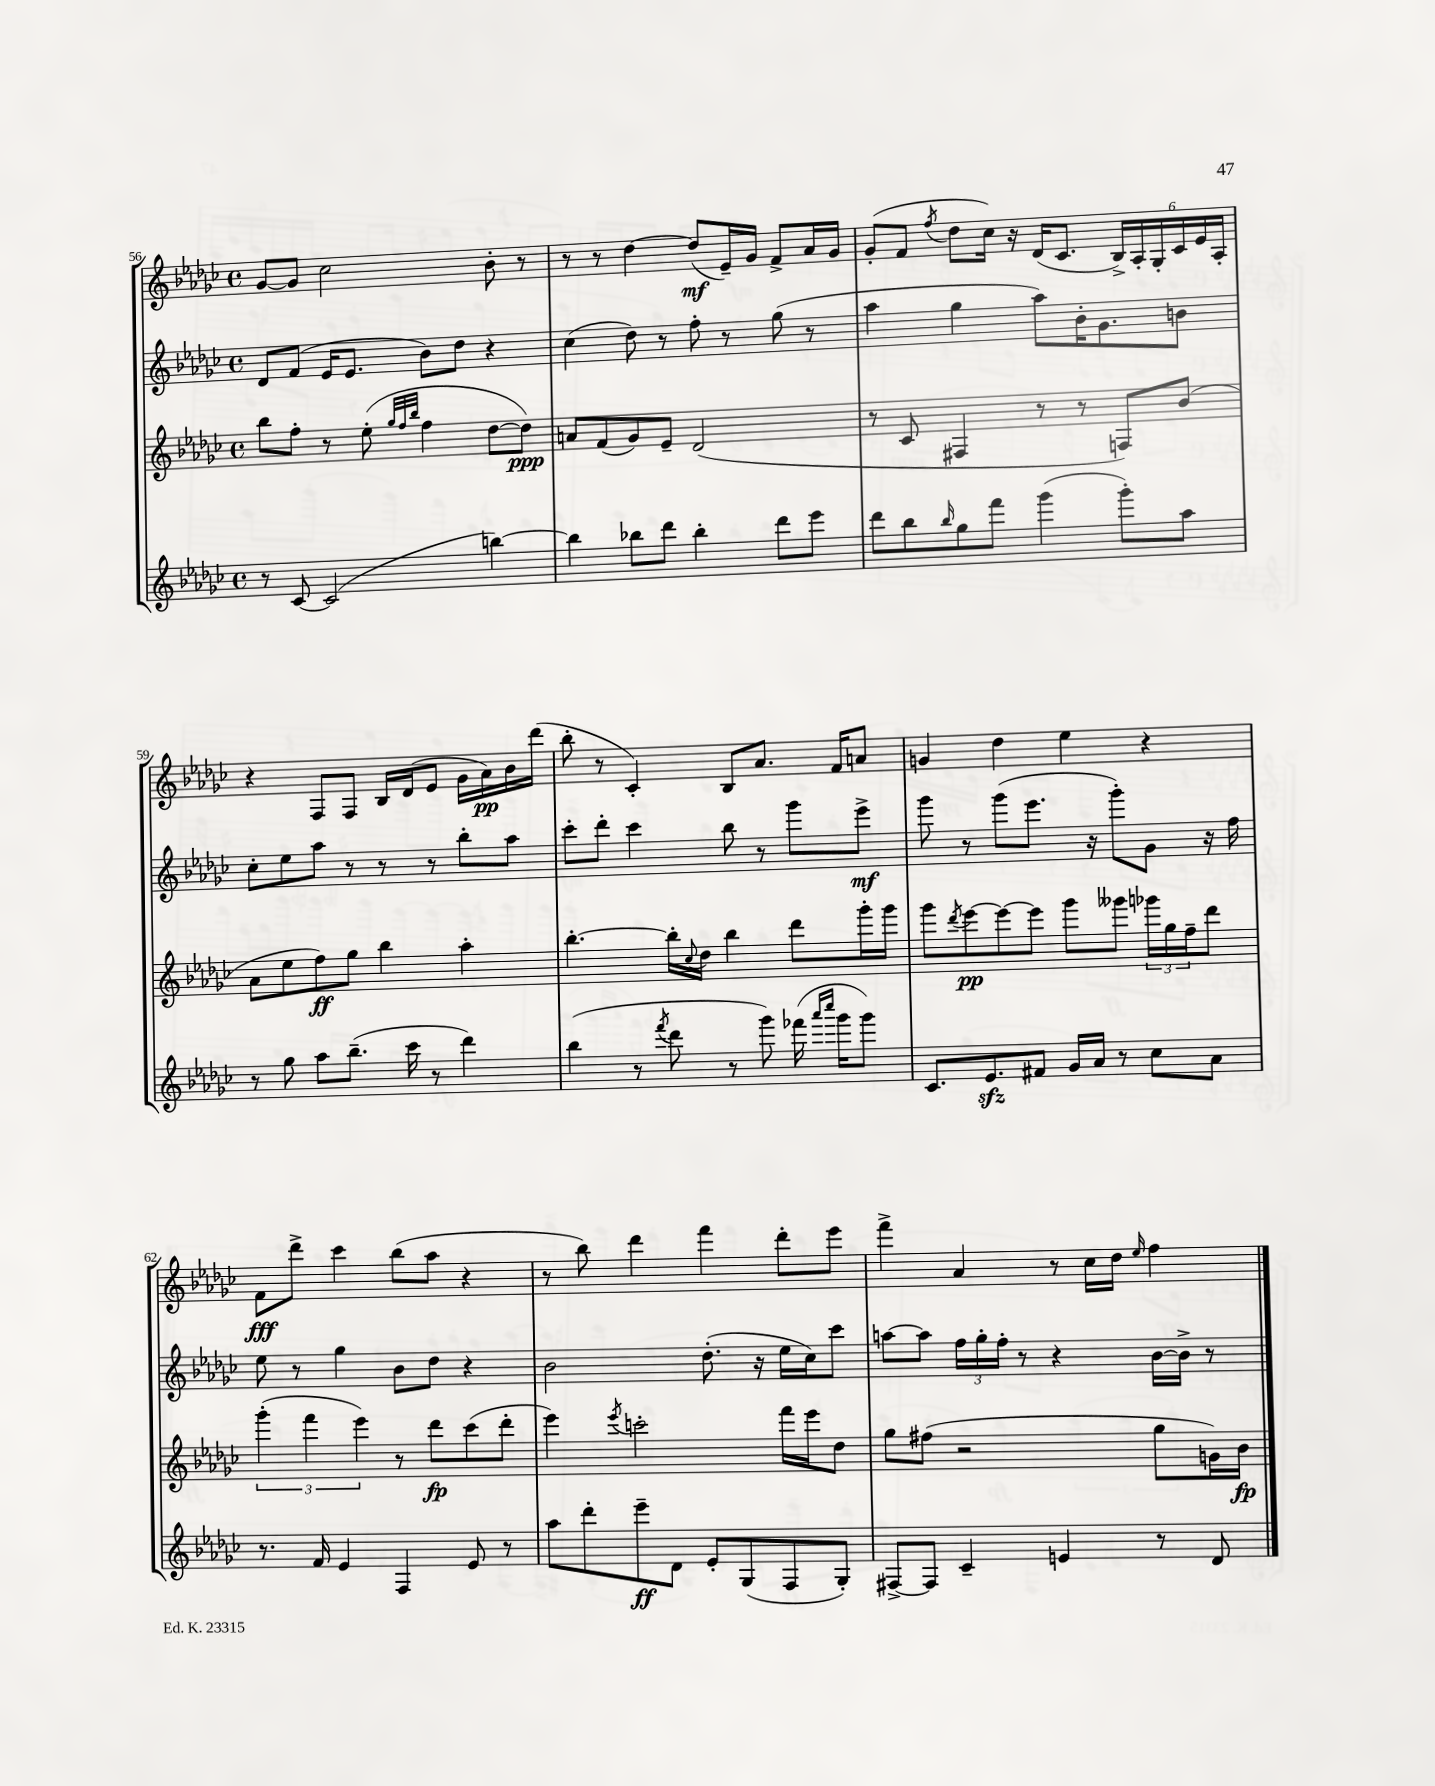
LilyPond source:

<<
\new StaffGroup <<
\new Staff = "s0" {
    \clef treble \key ges \major \defaultTimeSignature \time 4/4
    ges'8~ ges'8 ces''2 bes'8-. r8 |
    r8 r8 des''4~ des''8\mf( ees'16--) ges'16 f'8-> aes'16 ges'16 |
    ges'8-.( f'8 \acciaccatura { f''8 } des''8 ces''16) r16 des'16( ces'8. \tuplet 6/4 { bes16->) aes16-. ges16-. ces'16 ees'16 aes16-. } |
    r4 f8 f8 bes16 des'16( ees'8 ges'16 aes'16\pp) bes'16 des'''16( |
    bes''8-. r8 ces'4-.) bes8 aes'8. f'16 a'8 |
    g'4 des''4 ees''4 r4 |
    f'8\fff des'''8-> ces'''4 bes''8( aes''8 r4 |
    r8 bes''8) des'''4 f'''4 des'''8-. ees'''8 |
    f'''4-> aes'4 r8 ces''16 des''16 \grace { ees''16 } f''4 \bar "|." |
}
\new Staff = "s1" {
    \clef treble \key ges \major \defaultTimeSignature \time 4/4
    des'8 f'8( ees'16 ees'8. bes'8) des''8 r4 |
    ces''4( des''8) r8 f''8-. r8 ges''8( r8 |
    aes''4 ges''4 aes''8) bes'16-. ges'8. b'8 |
    ces''8-. ees''8 aes''8 r8 r8 r8 bes''8-. aes''8 |
    ces'''8-. des'''8-. ces'''4 bes''8 r8 ges'''8 ees'''8->\mf |
    ges'''8 r8 ges'''8( ees'''8. r16 ges'''8-.) ges'8 r16 f''16 |
    ees''8 r8 ges''4 bes'8 des''8 r4 |
    bes'2 des''8.-.( r16 ees''16 ces''16) ces'''8 |
    a''8~ a''8 \tuplet 3/2 { f''16 ges''16-. f''16-. } r8 r4 bes'16~ bes'16-> r8 \bar "|." |
}
\new Staff = "s2" {
    \clef treble \key ges \major \defaultTimeSignature \time 4/4
    bes''8 f''8-. r8 ees''8-.( \grace { ges''32 f''32 bes''32 } f''4 des''8~ des''8\ppp) |
    a'8 f'8( ges'8) ees'8-- des'2( |
    r8 ces'8 fis4 r8 r8 f8) bes'8( |
    aes'8 ees''8 f''8\ff) ges''8 bes''4 aes''4-. |
    bes''4.~-. bes''16-. \appoggiatura { ces''8 } des''16 bes''4 des'''8 ges'''16-. ges'''16 |
    ges'''8 \acciaccatura { des'''8 } ees'''8~\pp ees'''8~ ees'''8 ges'''8 geses'''8 \tuplet 3/2 { ges'''16 ges''16 f''16-- } des'''8 |
    \tuplet 3/2 { ges'''4-.( f'''4 ees'''4) } r8 des'''8\fp ces'''8( des'''8-. |
    ees'''4) \acciaccatura { ees'''8 } c'''2-. f'''16 ees'''16 des''8 |
    ges''8 fis''8( r2 ges''8 g'16) bes'16\fp \bar "|." |
}
\new Staff = "s3" {
    \clef treble \key ges \major \defaultTimeSignature \time 4/4
    r8 ces'8~ ces'2( b''4~) |
    b''4 bes''8 des'''8 bes''4-. des'''8 ees'''8 |
    des'''8 bes''8 \grace { bes''16 } ges''8 f'''8 ges'''4( ges'''8-.) aes''8 |
    r8 ges''8 aes''8 bes''8.--( ces'''16 r8 des'''4) |
    bes''4( r8 \acciaccatura { f'''8 } des'''8 r8 ges'''8) fes'''16( \grace { aes'''16 ces''''16 } ges'''16 ges'''8) |
    ces'8. ees'8.\sfz fis'8 ges'16 aes'16 r8 ces''8 aes'8 |
    r8. f'16 ees'4 f4 ees'8 r8 |
    aes''8 des'''8-. ees'''8--\ff des'8 ees'8-. ges8( f8 ges8-.) |
    fis8~-> fis8 ces'4-- e'4 r8 des'8 \bar "|." |
}
>>
>>
\layout { \context { \Score currentBarNumber = #56 } }
